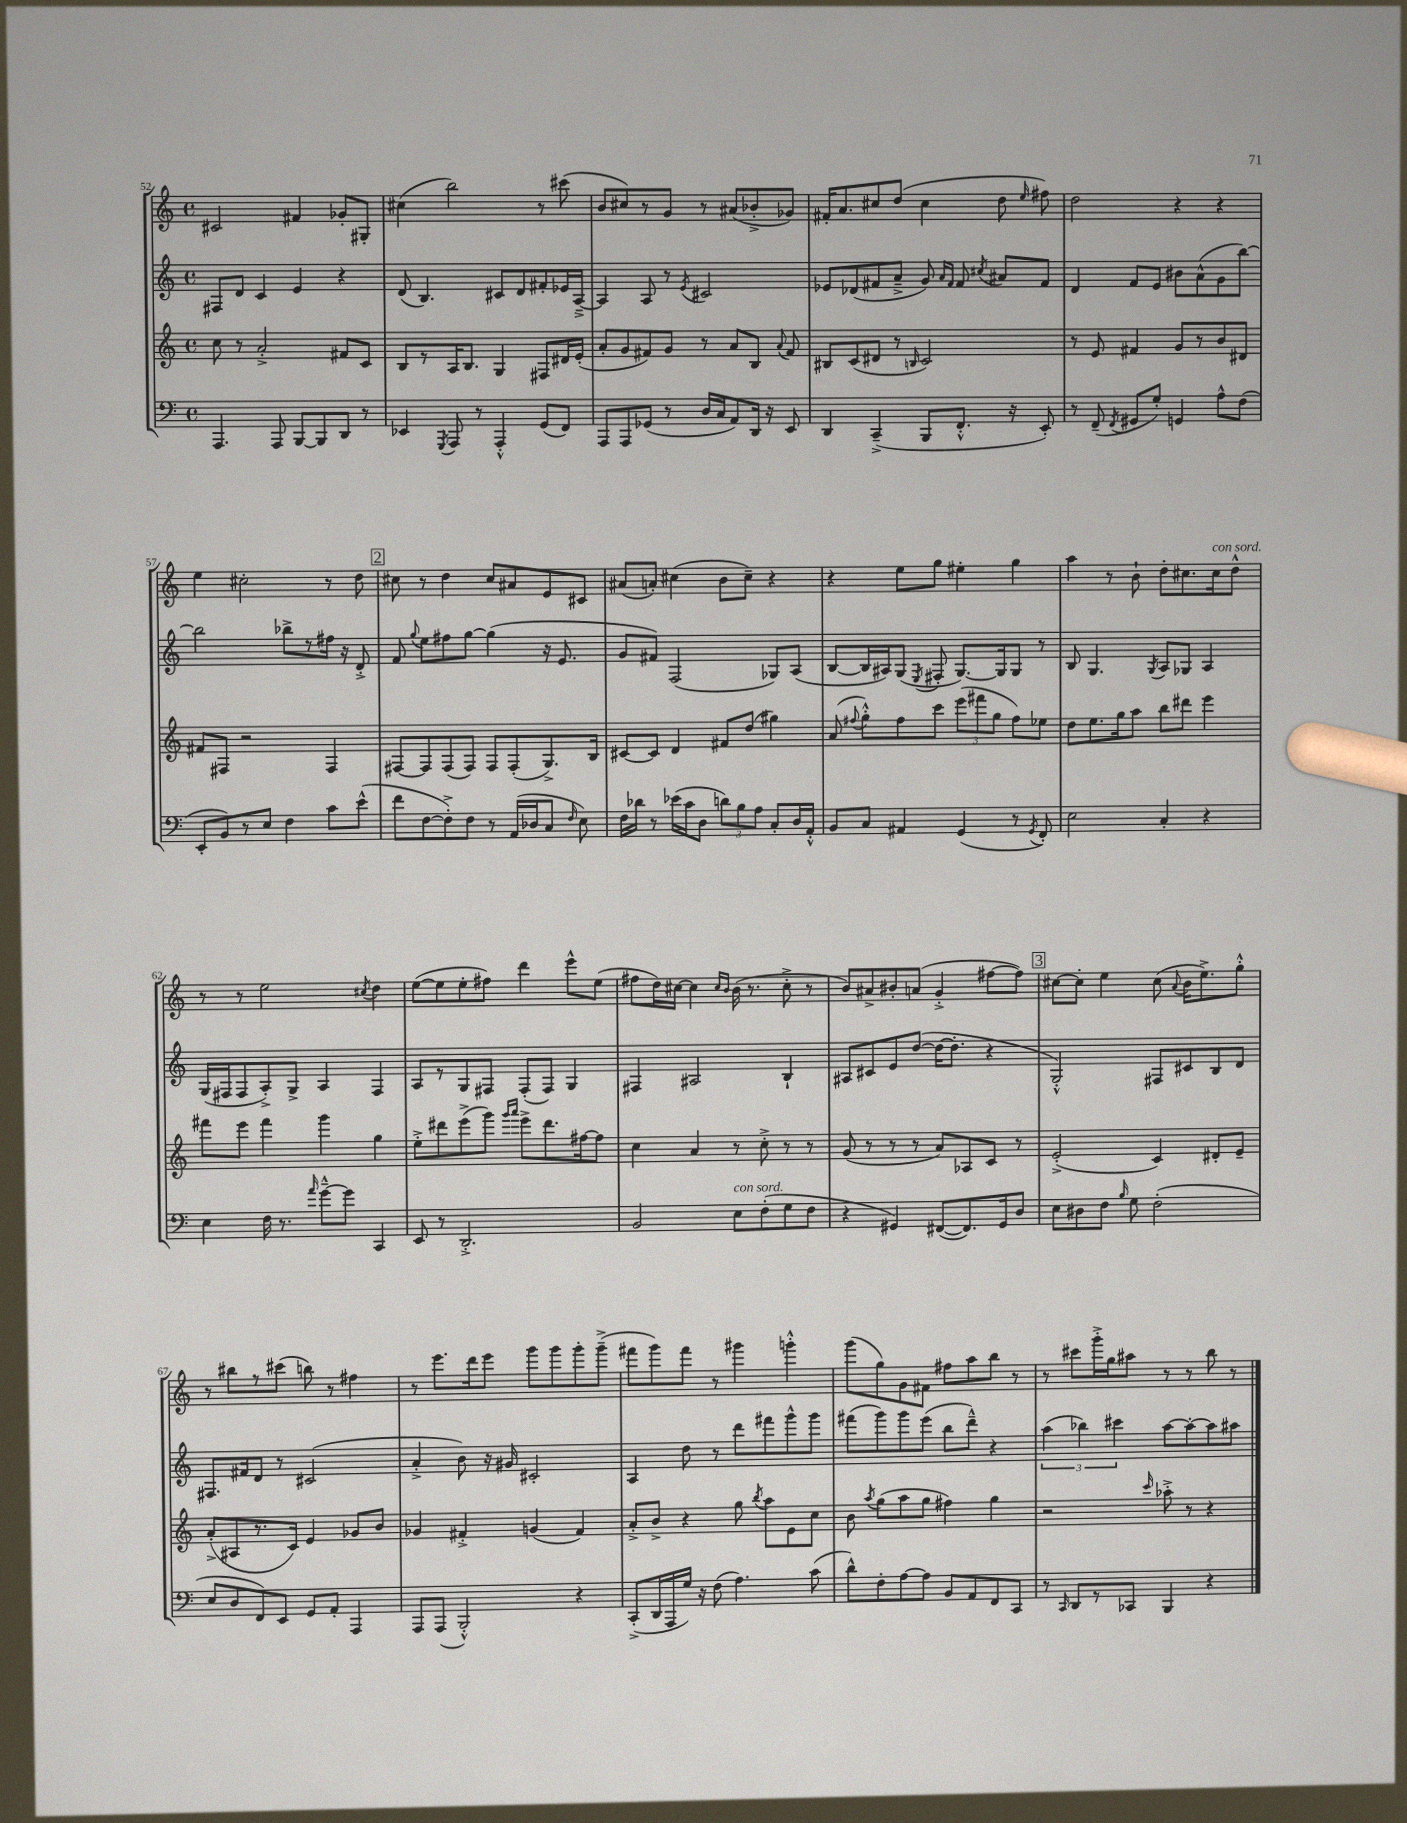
<<
\new StaffGroup <<
\new Staff = "s0" {
    \clef treble \key c \major \defaultTimeSignature \time 4/4
    \autoBeamOff cis'2 fis'4 ges'8[-. gis8]-. |
    cis''4( b''2) r8 cis'''8( |
    b'8[ cis''8) r8 g'8] r8 ais'8[( bes'8-.-> ges'8]) |
    fis'16[-. a'8. cis''8 d''8]( cis''4 d''8 \grace { e''16 } fis''8) |
    d''2 r4 r4 |
    e''4 cis''2-. r8 d''8 |
    \mark \markup { \box "2" } cis''8 r8 d''4 cis''8[ ais'8 e'8 cis'8] |
    ais'8[( a'8]-.) cis''4( b'8[ cis''8]--) r4 |
    r4 e''8[ g''8] eis''4-. g''4 |
    a''4 r8 b'8-! d''8[-. cis''8. cis''16^\markup { \italic "con sord." } d''8]-^ |
    r8 r8 e''2 \acciaccatura { cis''8 } d''4 |
    e''8[~( e''8 e''8-. fis''8]) d'''4 e'''8[-^ e''8]( |
    fis''8[ d''16) cis''16]~ cis''4 \grace { cis''16[ b'16] } b'16( r8. cis''8-.-> r8 |
    b'8[) ais'8-> bis'8-. a'8]( g'4-.-> fis''8[~ fis''8]) |
    \mark \markup { \box "3" } cis''8[~ cis''8]-. e''4 cis''8( \appoggiatura { a'8 } b'16[ e''8.->) g''8]-.-^ |
    r8 bis''8[ r8 cis'''8]( b''8) r8 fis''4 |
    r8 e'''8.[ d'''16 e'''8] g'''8[ g'''8 g'''8-. g'''8]--->( |
    fis'''8[ g'''8) fis'''8] r8 gis'''4 g'''4-.-^ |
    g'''8[( g''8) g'8 fis'8] fis''8[ a''8 b''8] r8 |
    r8 cis'''8[ g'''16-.-> g''16 ais''8] r8 r8 b''8 r8 \bar "|." |
}
\new Staff = "s1" {
    \clef treble \key c \major \defaultTimeSignature \time 4/4
    \autoBeamOff fis8[ d'8] c'4 e'4 r4 |
    d'8( b4.) cis'8[ d'8 fis'8-. ees'16 a16]~---> |
    a4 a8 r8 \acciaccatura { e'8 } cis'2 |
    ees'8[ des'8( fis'8 a'8]---> g'8) \grace { a'16[ fis'16] } fis'8 \acciaccatura { cis''8 } ais'8[ fis'8] |
    d'4 f'8[ e'8] bis'8[ a'8-^( g'8 b''8]~) |
    b''2 bes''8[-> r8 fis''16] r16 d'8-.-> |
    \mark \markup { \box "2" } f'8 \appoggiatura { g''8 } e''8[ fis''8 g''8]~ g''4( r16 e'8. |
    g'8[ fis'8]) f2( ges8[) a8]( |
    b8[~ b16 ais16) g8]( \acciaccatura { e8 } fis8-. g8.[~) g16 g8] r8 |
    b8 g4. \acciaccatura { g8 } a8[ ges8] a4 |
    g16[( fis16 fis8 a8-.->) g8]-> a4 fis4 |
    a8[ r8 g8 fis8] fis8[-.( fis8]) g4 |
    fis4 ais2 b4-! |
    ais8[ cis'8 e'8 d''8]~( d''16[~ d''8.]-. r4 |
    \mark \markup { \box "3" } g2-.-^) fis8[ cis'8 b8 d'8] |
    fis8.[ fis'16 d'8] r8 cis'2( |
    a'4-.-> b'8) r16 gis'16 cis'2-. |
    a4 d''8 r8 d'''8[ fis'''8 g'''8-^ g'''8] |
    fis'''8[( g'''8) g'''8 e'''8]( b''8[ d'''8]---^) r4 |
    \tuplet 3/2 { a''4( bes''4) cis'''4 } a''8[~ a''8~-. a''8 ais''8] \bar "|." |
}
\new Staff = "s2" {
    \clef treble \key c \major \defaultTimeSignature \time 4/4
    \autoBeamOff c''8 r8 a'2-.-> fis'8[ c'8] |
    b8[ r8 a16 b8.] g4 fis8[ dis'16 e'16]-.( |
    a'8[-. g'8 fis'8) g'8] r8 a'8[ b8] \appoggiatura { a'8 } fis'8 |
    bis8[ c'8( dis'8] r8 \grace { b16 } c'2) |
    r8 e'8 fis'4 g'8[ r8 b'8 dis'8] |
    fis'8[ fis8] r2 fis4 |
    \mark \markup { \box "2" } fis8[~ fis8 fis8( fis8]) fis8[ fis8-.( g8.->) b16] |
    cis'8[~ cis'8] d'4 fis'8[ d''8]( gis''4) |
    a'8( \appoggiatura { fis''8 } g''8[-.-^) fis''8 c'''8] \tuplet 3/2 { e'''8[( fis'''8 g''8] } fis''8[) ees''8] |
    d''8[ e''8. g''16 a''8] b''8[ dis'''8] e'''4 |
    fis'''8[ e'''8] fis'''4 g'''4 g''4 |
    e''8[-.-> dis'''8 e'''8->( g'''8]) \grace { g'''16[ a'''16] } e'''8[-> dis'''8. fis''16~ fis''8] |
    c''4 a'4 r8 c''8-.-> r8 r8 |
    g'8( r8 r8 r8 a'8[) aes8 c'8] r8 |
    \mark \markup { \box "3" } e'2-.->( c'4) dis'8[-. e'8]-- |
    a'8[-.->( ais8 r8. c'16]) e'4 ges'8[ b'8] |
    ges'4 fis'4-.-> g'4( fis'4) |
    a'8[-.-> b'8]-> r4 g''8 \acciaccatura { b''8 } a''8[ e'8 c''8] |
    b'8 \acciaccatura { a''8 } g''8[( a''8 g''8] fis''4) g''4 |
    r2 \grace { c'''16 } aes''8-.-> r8 r4 \bar "|." |
}
\new Staff = "s3" {
    \clef bass \key c \major \defaultTimeSignature \time 4/4
    \autoBeamOff a,,4. a,,8 b,,8[~ b,,8 d,8] r8 |
    ees,4 \acciaccatura { g,,8 } a,,8 r8 a,,4-.-^ g,8[( f,8]) |
    a,,8[ a,,8 ges,8]( r8 d16[ c16 a,8) d,16] r16 e,8 |
    d,4 c,4--->( b,,8[ f,8.]-.-^ r16 e,8-.) |
    r8 f,8--( \acciaccatura { f,8 } gis,8[ g8]-.) g,4 a8[-^ f8]( |
    e,8[-. b,8) r8 e8] f4 c'8[ e'8]-^( |
    \mark \markup { \box "2" } f'8[ f8~ f8-.->) f8] r8 a,16[( des16 c8] \grace { f16 } e8) |
    f16[ des'16] r8 ees'16[( c'16 d8] \tuplet 3/2 { d'8[) b8 a8] } c8[-. d16 a,16]-.-^ |
    b,8[ c8] ais,4 g,4( r8 \acciaccatura { g,8 } f,8-.) |
    e2 c4-. r4 |
    e4 f16 r8. \grace { a'16 } g'8[~---^ g'8] c,4 |
    e,8 r8 d,2.-.-> |
    b,2 e8[^\markup { \italic "con sord." } f8-.( g8 f8] |
    r4 gis,4) fis,8[~( fis,8.) gis,16 d8] |
    \mark \markup { \box "3" } e8[ dis8 f8] \grace { b16 } g8 f2-.( |
    e8[ d8 f,8) e,8] g,8[ a,8]-. a,,4 |
    a,,8[ a,,8]( b,,2-.-^) r4 |
    c,8[-.->( d,16 a,,16 g16]) r16 f8( a4.) c'8( |
    d'8[-^) f8-. a8~ a8] b,8[ a,8 f,8 c,8] |
    r8 \grace { c,16 } d,8[ r8 ces,8] b,,4 r4 \bar "|." |
}
>>
>>
\layout { \context { \Score currentBarNumber = #52 } }
